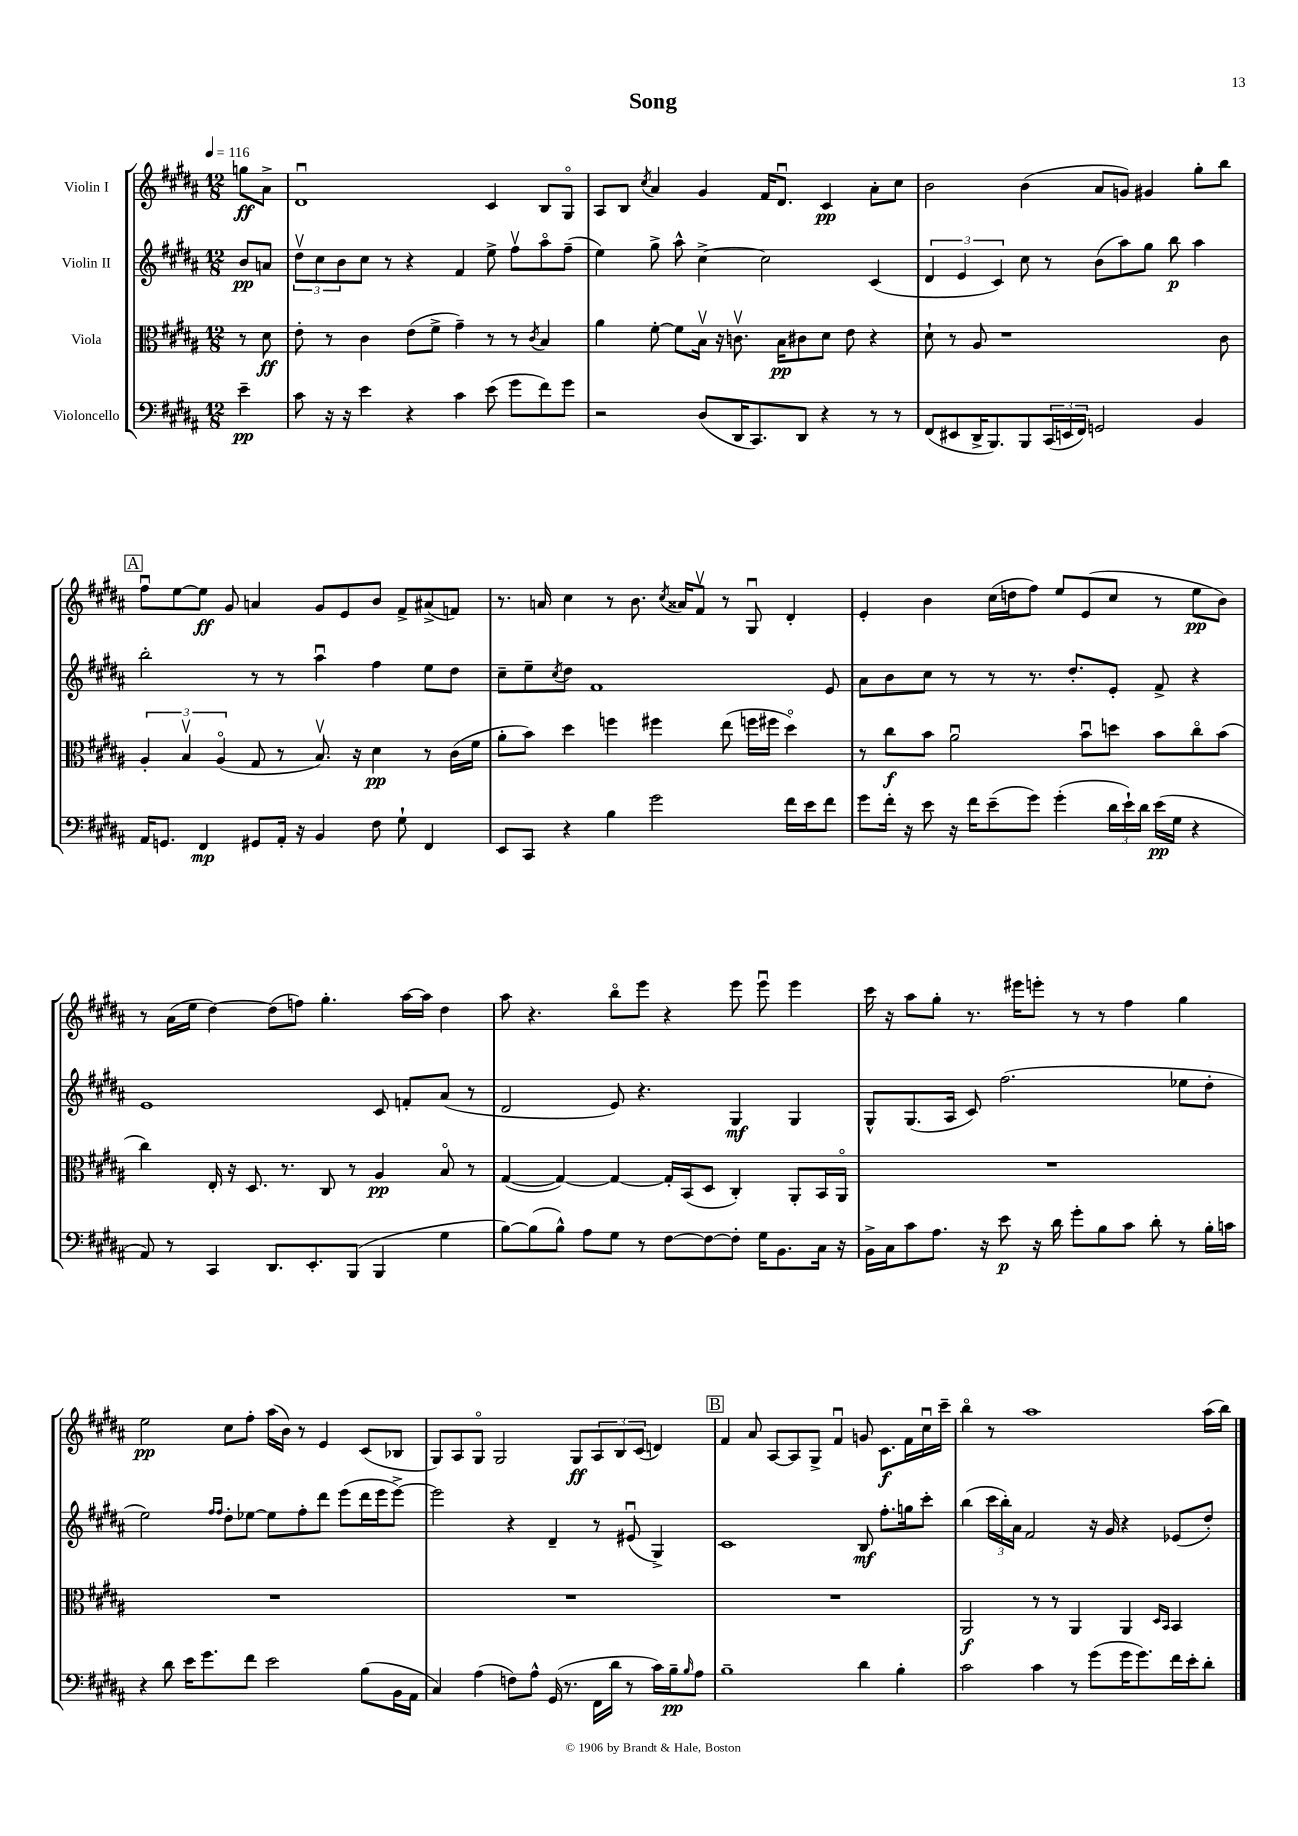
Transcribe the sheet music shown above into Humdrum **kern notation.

**kern	**dynam	**kern	**dynam	**kern	**dynam	**kern	**dynam
*part4	*part4	*part3	*part3	*part2	*part2	*part1	*part1
*staff4	*staff4	*staff3	*staff3	*staff2	*staff2	*staff1	*staff1
*I"Violoncello	*	*I"Viola	*	*I"Violin II	*	*I"Violin I	*
*clefF4	*	*clefC3	*	*clefG2	*	*clefG2	*
*k[f#c#g#d#a#]	*	*k[f#c#g#d#a#]	*	*k[f#c#g#d#a#]	*	*k[f#c#g#d#a#]	*
*M12/8	*	*M12/8	*	*M12/8	*	*M12/8	*
*MM116	*	*MM116	*	*MM116	*	*MM116	*
=	=	=	=	=	=	=	=
4e~\	pp	8r	.	8b/L	pp	8ggn\L	ff
.	.	8d#\	ff	8an/J	.	8a#^\J	.
=1	=1	=1	=1	=1	=1	=1	=1
8c#\	.	8e'\	.	12dd#v\L	.	1d#u	.
.	.	.	.	12cc#\	.	.	.
16r	.	8r	.	.	.	.	.
.	.	.	.	12b\	.	.	.
16r	.	.	.	.	.	.	.
4e\	.	4c#\	.	8cc#\J	.	.	.
.	.	.	.	8r	.	.	.
4r	.	(8e\L	.	4r	.	.	.
.	.	8f#^\J	.	.	.	.	.
4c#\	.	4g#~\)	.	4f#/	.	.	.
(8e\	.	8r	.	8ee^\	.	4c#/	.
8g#\L	.	8r	.	8ff#v\L	.	.	.
.	.	8qc#/	.	.	.	.	.
8f#\)	.	4B/	.	8aa#\	.	8B/L	.
8g#\J	.	.	.	(8ff#~\J	.	8G#/J	.
=2	=2	=2	=2	=2	=2	=2	=2
2r	.	4a#\	.	4ee\)	.	8A#/L	.
.	.	.	.	.	.	8B/J	.
.	.	.	.	.	.	8qcc#/	.
.	.	[8f#'\	.	8gg#^\	.	4a#/	.
.	.	8f#\L]	.	8aa#^^\	.	.	.
(8D#/L	.	16Bv\Jk	.	[4cc#^\	.	4g#/	.
.	.	16r	.	.	.	.	.
16DD#/K	.	8.cnv\	.	.	.	.	.
8.CC#/)	.	.	.	.	.	.	.
.	.	.	.	2cc#\]	.	16f#/KL	.
.	.	16B\KL	pp	.	.	8.d#u/J	.
8DD#/J	.	8c#X\	.	.	.	.	.
4r	.	8d#\J	.	.	.	4c#/	pp
.	.	8e\	.	.	.	.	.
8r	.	4r	.	(4c#/	.	8a#'\L	.
8r	.	.	.	.	.	8cc#\J	.
=3	=3	=3	=3	=3	=3	=3	=3
(8FF#/L	.	8d#`\	.	6d#/	.	2b\	.
8EE#X/	.	8r	.	.	.	.	.
.	.	.	.	6e/	.	.	.
16DD#^/K	.	8A#/	.	.	.	.	.
8.BBB/)	.	.	.	.	.	.	.
.	.	.	.	6c#/)	.	.	.
.	.	1r	.	.	.	.	.
8BBB/	.	.	.	8cc#\	.	(4b\	.
(24CC#/L	.	.	.	8r	.	.	.
24EEn/	.	.	.	.	.	.	.
24FF#/JJ)	.	.	.	.	.	.	.
2GGn/	.	.	.	(8b\L	.	8a#/L	.
.	.	.	.	8aa#\)	.	8gn/J)	.
.	.	.	.	8gg#\J	.	4g#X/	.
.	.	.	.	8bb\	p	.	.
4BB/	.	.	.	4aa#\	.	8gg#'\L	.
.	.	8c#\	.	.	.	8bb\J	.
!!LO:LB:g=z
!!LO:REH:place=s1:t=A
=4	=4	=4	=4	=4	=4	=4	=4
16AA#/KL	.	6A#'/	.	2bb'\	.	8ff#u\L	.
8.GGn/J	.	.	.	.	.	.	.
.	.	.	.	.	.	[8ee\	.
.	.	6Bv/	.	.	.	.	.
4FF#/	mp	.	.	.	.	8ee\J]	ff
.	.	(6A#/	.	.	.	.	.
.	.	.	.	.	.	8g#/	.
8GG#X/L	.	8G#/	.	8r	.	4an/	.
16AA#'/Jk	.	8r	.	8r	.	.	.
16r	.	.	.	.	.	.	.
4BB/	.	8.Bv/)	.	4aa#u\	.	8g#/L	.
.	.	.	.	.	.	8e/	.
.	.	16r	.	.	.	.	.
8F#\	.	4d#\	pp	4ff#\	.	8b/J	.
8G#`\	.	.	.	.	.	8f#^/L	.
4FF#/	.	8r	.	8ee\L	.	(8a#X^/	.
.	.	(16c#\LL	.	8dd#\J	.	8fn/J)	.
.	.	16f#\JJ	.	.	.	.	.
=5	=5	=5	=5	=5	=5	=5	=5
8EE/L	.	8a#'\L	.	8cc#~\L	.	8.r	.
8CC#/J	.	8b\J)	.	8ee~\	.	.	.
.	.	.	.	.	.	16an/	.
.	.	.	.	8qcc#/	.	.	.
4r	.	4dd#\	.	8dd#\J	.	4cc#\	.
.	.	.	.	1f#	.	.	.
4B\	.	4ffn\	.	.	.	8r	.
.	.	.	.	.	.	8.b\	.
2g#\	.	4ff#X\	.	.	.	.	.
.	.	.	.	.	.	8qcc#/	.
.	.	.	.	.	.	16a##X/KL	.
.	.	.	.	.	.	8f#v/J	.
.	.	(8ee\	.	.	.	8r	.
.	.	16ffn\LL	.	.	.	8G#u/	.
.	.	16ff#X\JJ	.	.	.	.	.
16f#\LL	.	4dd#\)	.	.	.	4d#'/	.
16e\J	.	.	.	.	.	.	.
8f#\J	.	.	.	8e/	.	.	.
=6	=6	=6	=6	=6	=6	=6	=6
8g#\L	.	8r	.	8a#\L	.	4e'/	.
16f#'\Jk	.	8cc#\L	f	8b\	.	.	.
16r	.	.	.	.	.	.	.
8e\	.	8b\J	.	8cc#\J	.	4b\	.
16r	.	2a#u\	.	8r	.	.	.
16f#\KL	.	.	.	.	.	.	.
(8e~\	.	.	.	8r	.	(16cc#\LL	.
.	.	.	.	.	.	16ddn\J	.
8g#\J)	.	.	.	8.r	.	8ff#\J)	.
(4g#'\	.	.	.	.	.	8ee/L	.
.	.	.	.	8.dd#'/L	.	.	.
.	.	8bu\L	.	.	.	(8e/	.
24d#\LL	.	8ddn\J	.	8e'/J	.	8cc#/J	.
24e`\)	.	.	.	.	.	.	.
24d#\JJ	.	.	.	.	.	.	.
(16e\LL	pp	8b\L	.	8f#^/	.	8r	.
16G#\JJ	.	.	.	.	.	.	.
4r	.	8cc#\	.	4r	.	8ee\L	pp
.	.	(8b\J	.	.	.	8b\J)	.
!!LO:LB:g=z
=7	=7	=7	=7	=7	=7	=7	=7
8AA#/)	.	4cc#\)	.	1e	.	8r	.
8r	.	.	.	.	.	(16a#\LL	.
.	.	.	.	.	.	16ee\JJ	.
4CC#/	.	16E'/	.	.	.	[4dd#\)	.
.	.	16r	.	.	.	.	.
.	.	8.D#/	.	.	.	.	.
8.DD#/L	.	.	.	.	.	(8dd#\L]	.
.	.	8.r	.	.	.	.	.
.	.	.	.	.	.	8ffn\J)	.
8.EE'/	.	.	.	.	.	.	.
.	.	8C#/	.	.	.	4.gg#'\	.
(8BBB/J	.	8r	.	.	.	.	.
4BBB/	.	4A#/	pp	8c#/	.	.	.
.	.	.	.	8fn'/L	.	[16aa#\LL	.
.	.	.	.	.	.	16aa#\JJ]	.
4G#\	.	8B/	.	(8a#/J	.	4dd#\	.
.	.	8r	.	8r	.	.	.
=8	=8	=8	=8	=8	=8	=8	=8
[8B\L)	.	([4G#/	.	2d#/	.	8aa#\	.
(8B\]	.	.	.	.	.	4.r	.
8B^^\J)	.	4G#/_)	.	.	.	.	.
8A#\L	.	.	.	.	.	.	.
8G#\J	.	4G#/_	.	8e/)	.	8bb\L	.
8r	.	.	.	4.r	.	8eee\J	.
[8F#\L	.	16G#'/LL]	.	.	.	4r	.
.	.	(16BB/J	.	.	.	.	.
8F#\_	.	8D#/J	.	.	.	.	.
8F#'\J]	.	4C#'/)	.	4G#/	mf	8eee\	.
16G#\KL	.	.	.	.	.	8eeeu\	.
8.BB\	.	.	.	.	.	.	.
.	.	8AA#'/L	.	4G#/	.	4eee\	.
16C#\Jk	.	16BB/L	.	.	.	.	.
16r	.	16AA#/JJ	.	.	.	.	.
=9	=9	=9	=9	=9	=9	=9	=9
16BB^\LL	.	1.r	.	8G#^^/L	.	16ccc#\	.
16C#\J	.	.	.	.	.	16r	.
8c#\	.	.	.	(8.G#/	.	8aa#\L	.
8.A#\J	.	.	.	.	.	8gg#'\J	.
.	.	.	.	16A#/Jk	.	.	.
.	.	.	.	8c#/)	.	8.r	.
16r	.	.	.	.	.	.	.
8e\	p	.	.	(2.ff#\	.	.	.
.	.	.	.	.	.	16eee#X\KL	.
16r	.	.	.	.	.	8eeen'\J	.
16d#\	.	.	.	.	.	.	.
8g#'\L	.	.	.	.	.	8r	.
8B\	.	.	.	.	.	8r	.
8c#\J	.	.	.	.	.	4ff#\	.
8d#'\	.	.	.	.	.	.	.
8r	.	.	.	8ee-X\L	.	4gg#\	.
16B'\LL	.	.	.	8dd#'\J	.	.	.
16cn\JJ	.	.	.	.	.	.	.
!!LO:LB:g=z
=10	=10	=10	=10	=10	=10	=10	=10
4r	.	1.r	.	2ee\)	.	2ee\	pp
8d#\	.	.	.	.	.	.	.
16e\KL	.	.	.	.	.	.	.
8.g#\	.	.	.	.	.	.	.
.	.	.	.	16qqff#/LL	.	.	.
.	.	.	.	16qqff#/JJ	.	.	.
.	.	.	.	8dd#'\L	.	8cc#\L	.
8f#\J	.	.	.	[8ee-X\J	.	8ff#'\J	.
2e\	.	.	.	8ee-\L]	.	(16aa#\LL	.
.	.	.	.	.	.	16b\JJ)	.
.	.	.	.	8ff#'\	.	8r	.
.	.	.	.	8ddd#\J	.	4e/	.
.	.	.	.	(8eee\L	.	.	.
(8B\L	.	.	.	16ddd#\L	.	(8c#/L	.
.	.	.	.	16eee\J	.	.	.
16BB\L	.	.	.	[8eee^\J)	.	8B-X/J	.
16AA#\JJ	.	.	.	.	.	.	.
=11	=11	=11	=11	=11	=11	=11	=11
4C#/)	.	1.r	.	2eee\]	.	8G#/L)	.
.	.	.	.	.	.	8A#/	.
(4A#\	.	.	.	.	.	8G#/J	.
.	.	.	.	.	.	2G#/	.
8Fn\L)	.	.	.	4r	.	.	.
8A#^^\J	.	.	.	.	.	.	.
(16GG#/	.	.	.	4d#~/	.	.	.
8.r	.	.	.	.	.	.	.
.	.	.	.	.	.	8G#/L	ff
16FF#\LL	.	.	.	8r	.	12A#/	.
16d#\JJ	.	.	.	.	.	.	.
.	.	.	.	.	.	12B/	.
8r	.	.	.	(8e#Xu/	.	.	.
.	.	.	.	.	.	(12c#/J	.
16c#\LL)	.	.	.	4G#^/)	.	4dn/)	.
16B~\J	pp	.	.	.	.	.	.
16qqB/	.	.	.	.	.	.	.
8A#\J	.	.	.	.	.	.	.
!!LO:REH:place=s1:t=B
=12	=12	=12	=12	=12	=12	=12	=12
1B~	.	1.r	.	1c#	.	4f#/	.
.	.	.	.	.	.	8a#/	.
.	.	.	.	.	.	[8A#/L	.
.	.	.	.	.	.	8A#/]	.
.	.	.	.	.	.	8G#^/J	.
.	.	.	.	.	.	4f#u/	.
4d#\	.	.	.	8B/	mf	8gn/	.
.	.	.	.	8.ff#'\L	.	8.c#\L	f
4B'\	.	.	.	.	.	.	.
.	.	.	.	16ggn\k	.	16f#\L	.
.	.	.	.	8ccc#'\J	.	16cc#u\	.
.	.	.	.	.	.	16ccc#~\JJ	.
=13	=13	=13	=13	=13	=13	=13	=13
2c#\	.	2AA#/	f	(4bb\	.	4bb\	.
.	.	.	.	24ccc#\LL	.	8r	.
.	.	.	.	24bb'\)	.	.	.
.	.	.	.	24a#\JJ	.	.	.
.	.	.	.	2f#/	.	1aa#	.
4c#\	.	8r	.	.	.	.	.
.	.	8r	.	.	.	.	.
8r	.	4AA#/	.	.	.	.	.
(8g#\L	.	.	.	16r	.	.	.
.	.	.	.	16g#/	.	.	.
16g#\K	.	4AA#/	.	4r	.	.	.
8.g#\)	.	.	.	.	.	.	.
.	.	16qqD#/LL	.	.	.	.	.
.	.	16qqBB/JJ	.	.	.	.	.
16f#\L	.	4BB/	.	(8e-X/L	.	.	.
16e'\J	.	.	.	.	.	.	.
8d#'\J	.	.	.	8dd#'/J)	.	(16aa#\LL	.
.	.	.	.	.	.	16bb\JJ)	.
==	==	==	==	==	==	==	==
*-	*-	*-	*-	*-	*-	*-	*-
